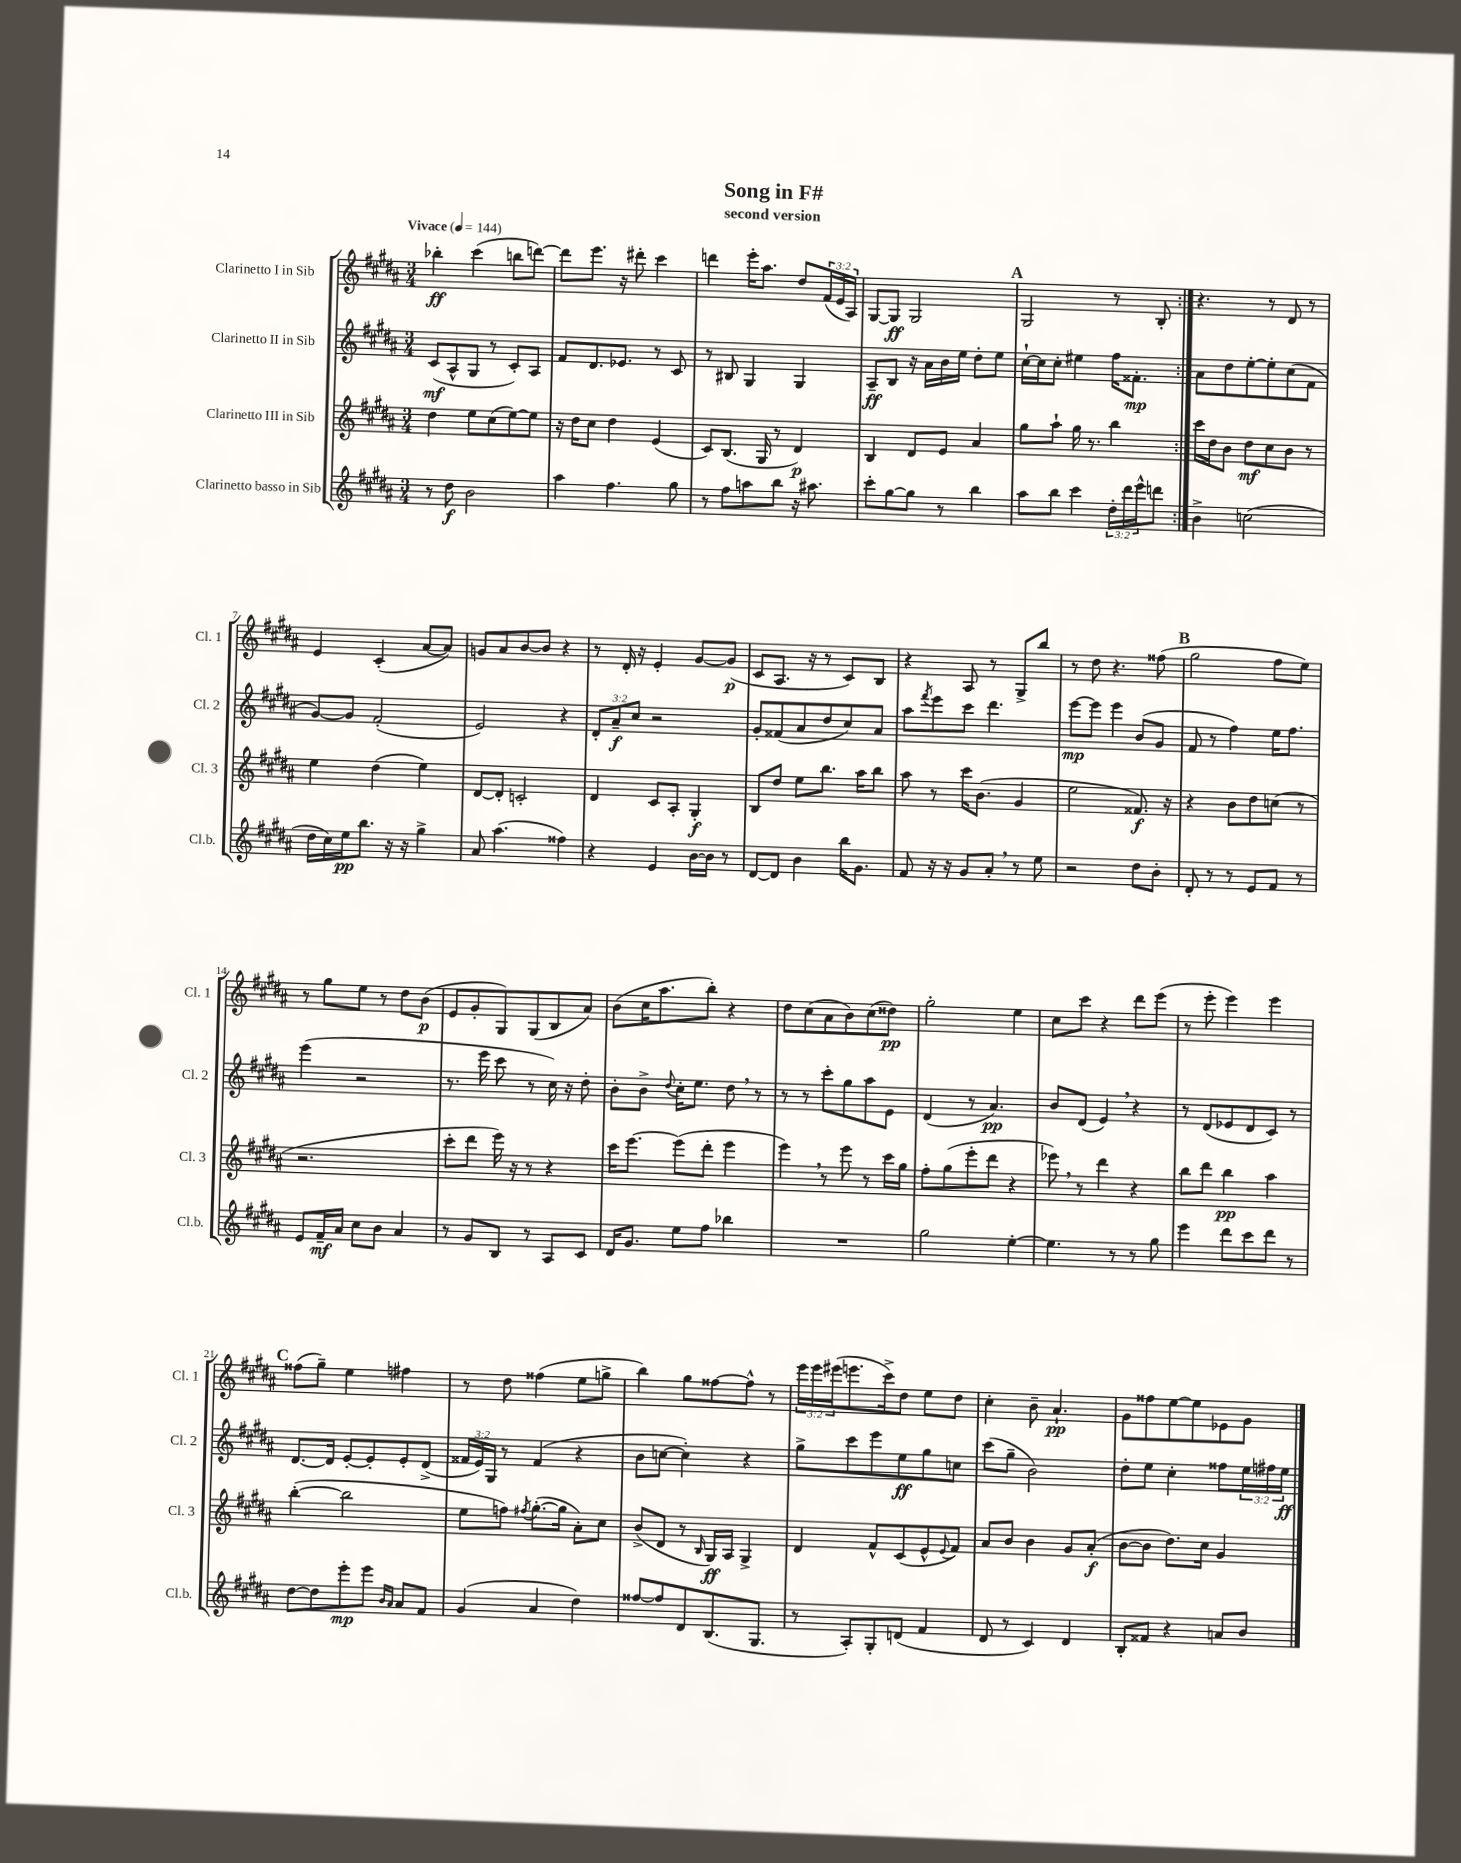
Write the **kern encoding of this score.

**kern	**dynam	**kern	**dynam	**kern	**dynam	**kern	**dynam
*part4	*part4	*part3	*part3	*part2	*part2	*part1	*part1
*staff4	*staff4	*staff3	*staff3	*staff2	*staff2	*staff1	*staff1
*I"Clarinetto basso in Sib	*	*I"Clarinetto III in Sib	*	*I"Clarinetto II in Sib	*	*I"Clarinetto I in Sib	*
*I'Cl.b.	*	*I'Cl. 3	*	*I'Cl. 2	*	*I'Cl. 1	*
*clefG2	*	*clefG2	*	*clefG2	*	*clefG2	*
*k[f#c#g#d#a#]	*	*k[f#c#g#d#a#]	*	*k[f#c#g#d#a#]	*	*k[f#c#g#d#a#]	*
*M3/4	*	*M3/4	*	*M3/4	*	*M3/4	*
*MM144	*	*MM144	*	*MM144	*	*MM144	*
=1	=1	=1	=1	=1	=1	=1	=1
!	!	!	!	!	!	!LO:TX:a:B:t=Vivace	!
8r	.	4dd#\	.	(8c#/L	mf	4bb-X'\	ff
8dd#\	f	.	.	8A#^^/	.	.	.
2b\	.	8ee\L	.	8G#/J	.	(4ccc#\	.
.	.	(8cc#\	.	8r	.	.	.
.	.	[8ee\)	.	8c#'/L)	.	8bbn\L	.
.	.	8ee\J]	.	8A#/J	.	[8dddn\J)	.
=2	=2	=2	=2	=2	=2	=2	=2
4aa#\	.	16r	.	8f#/L	.	8ddd\L]	.
.	.	16dd#\KL	.	.	.	.	.
.	.	8cc#\J	.	8.d#/	.	8.eee\J	.
4.ff#\	.	4dd#\	.	.	.	.	.
.	.	.	.	8.e-X/J	.	16r	.
.	.	.	.	.	.	8ddd#X'\	.
.	.	(4e/	.	8r	.	4ccc#\	.
8gg#\	.	.	.	8c#/	.	.	.
=3	=3	=3	=3	=3	=3	=3	=3
8r	.	8c#/L)	.	8r	.	4dddn\	.
8ff#\L	.	(8.B/J	.	8B#X/	.	.	.
8aan\	.	.	.	4G#/	.	16eee'\KL	.
.	.	16G#/	.	.	.	8.aa#\J	.
8bb\J	.	8r	.	.	.	.	.
16r	.	4d#/)	p	4G#/	.	8dd#/L	.
8.aa#X\	.	.	.	.	.	.	.
.	.	.	.	.	.	(24f#/L	.
.	.	.	.	.	.	24e/	.
.	.	.	.	.	.	24A#/JJ)	.
=4	=4	=4	=4	=4	=4	=4	=4
8ccc#'\L	.	4B/	.	8A#~/L	ff	[8G#/L	.
[8gg#\	.	.	.	8B/J	.	8G#/J]	ff
8gg#\J]	.	8d#/L	.	16r	.	2G#/	.
.	.	.	.	16a#\LL	.	.	.
8r	.	8e/J	.	16b\	.	.	.
.	.	.	.	16ee\JJ	.	.	.
4bb\	.	4a#/	.	8dd#'\L	.	.	.
.	.	.	.	8ee\J	.	.	.
!!LO:REH:place=s1:t=A
=5	=5	=5	=5	=5	=5	=5	=5
8aa#\L	.	8gg#\L	.	[16cc#`\LL	.	2G#/	.
.	.	.	.	16cc#\J]	.	.	.
8bb\J	.	8aa#`\J	.	8cc#'\J	.	.	.
4ccc#\	.	16gg#\	.	4ee#X\	.	.	.
.	.	8.r	.	.	.	.	.
24dd#'\LL	.	4bb\	.	16ff#\KL	.	8r	.
24ddd#\	.	.	.	.	.	.	.
.	.	.	.	8.f##X'\J	mp	.	.
24eee^^\J	.	.	.	.	.	.	.
8dddn\J	.	.	.	.	.	8B'/	.
=6:|!	=6:|!	=6:|!	=6:|!	=6:|!	=6:|!	=6:|!	=6:|!
4b^\	.	16ccc#\LL	.	8a#\L	.	4.r	.
.	.	16dd#\J	.	.	.	.	.
.	.	8b\J	.	8dd#\	.	.	.
(2ccn\	.	8dd#\L	mf	[8ee'\	.	.	.
.	.	8cc#\	.	8ee'\]	.	8r	.
.	.	8b\J	.	(8cc#\	.	8d#/	.
.	.	8r	.	8f#\J	.	8r	.
!!LO:LB:g=z
=7	=7	=7	=7	=7	=7	=7	=7
16dd#\LL	.	4ee\	.	[8g#/L)	.	4e/	.
16cc#\)	.	.	.	.	.	.	.
16ee\J	pp	.	.	8g#/J]	.	.	.
8.bb\J	.	.	.	.	.	.	.
.	.	(4dd#\	.	(2f#'/	.	(4c#'/	.
16r	.	.	.	.	.	.	.
16r	.	.	.	.	.	.	.
4gg#^\	.	4ee\)	.	.	.	[8a#/L	.
.	.	.	.	.	.	8a#/J])	.
=8	=8	=8	=8	=8	=8	=8	=8
8a#/	.	[8d#/L	.	2e/)	.	8gn/L	.
(4.aa#\	.	8d#'/J]	.	.	.	8a#/	.
.	.	2cn'/	.	.	.	[8b/	.
.	.	.	.	.	.	8b/J]	.
4ff##X\)	.	.	.	4r	.	4r	.
=9	=9	=9	=9	=9	=9	=9	=9
4r	.	4d#/	.	12d#'/L	.	8r	.
.	.	.	.	12a#~/	f	.	.
.	.	.	.	.	.	16d#'/	.
.	.	.	.	12cc#/J	.	.	.
.	.	.	.	.	.	16r	.
4e/	.	8c#/L	.	2r	.	4e'/	.
.	.	8A#'/J	.	.	.	.	.
[16b\LL	.	4G#'/	f	.	.	[8g#/L	.
16b\JJ]	.	.	.	.	.	.	.
8r	.	.	.	.	.	(8g#/J]	p
=10	=10	=10	=10	=10	=10	=10	=10
[8d#/L	.	8B/L	.	8g#'/L	.	8c#/L	.
8d#/J]	.	8dd#/J	.	(8f##X/	.	8.A#/J	.
4b\	.	8ee\L	.	8a#/	.	.	.
.	.	.	.	.	.	16r	.
.	.	8.bb\J	.	8dd#/	.	8r	.
16bb\KL	.	.	.	8cc#/)	.	8c#/L)	.
8.g#\J	.	16aa#\KL	.	.	.	.	.
.	.	8bb\J	.	8a#/J	.	8B/J	.
=11	=11	=11	=11	=11	=11	=11	=11
8f#/	.	8aa#\	.	8aa#\L	.	4r	.
.	.	.	.	8qfff#/	.	.	.
16r	.	8r	.	8eee\	.	.	.
16r	.	.	.	.	.	.	.
8g#/L	.	16ccc#\KL	.	8ccc#\J	.	8A#/	.
.	.	(8.b\J	.	.	.	.	.
8a#',/J	.	.	.	4.ddd#\	.	8r	.
8r	.	4g#/	.	.	.	8G#^/L	.
8ee\	.	.	.	.	.	8bb/J	.
=12	=12	=12	=12	=12	=12	=12	=12
2r	.	2ee\	.	[8eee\L	mp	8r	.
.	.	.	.	8eee\J]	.	8dd#\	.
.	.	.	.	4eee\	.	4.r	.
8dd#\L	.	8.f##X/)	f	(8b/L	.	.	.
8b'\J	.	.	.	8g#/J	.	(8ff##X\	.
.	.	16r	.	.	.	.	.
!!LO:REH:place=s1:t=B
=13	=13	=13	=13	=13	=13	=13	=13
8d#'/	.	4r	.	8f#/	.	2gg#\	.
8r	.	.	.	8r	.	.	.
8r	.	8b\L	.	4ff#\)	.	.	.
8e/L	.	8dd#\	.	.	.	.	.
8f#/J	.	(8ccn\J	.	16ee\KL	.	8ff#\L	.
.	.	.	.	8.ff#\J	.	.	.
8r	.	8r	.	.	.	8ee\J)	.
!!LO:LB:g=z
=14	=14	=14	=14	=14	=14	=14	=14
8e/L	.	2.r	.	(4eee\	.	8r	.
16f#~/L	mf	.	.	.	.	8gg#\L	.
16a#/JJ	.	.	.	.	.	.	.
8cc#\L	.	.	.	2r	.	8ee\J	.
8b\J	.	.	.	.	.	8r	.
4a#/	.	.	.	.	.	8dd#\L	.
.	.	.	.	.	.	(8b\J	p
=15	=15	=15	=15	=15	=15	=15	=15
8r	.	8ccc#'\L	.	8.r	.	8e/L	.
8g#/L	.	8ddd#\J	.	.	.	8g#'/	.
.	.	.	.	16eee\	.	.	.
8B/J	.	16eee\)	.	8ccc#\	.	8G#/)	.
.	.	16r	.	.	.	.	.
8r	.	8r	.	8r	.	(8G#/	.
8A#/L	.	4r	.	16cc#\)	.	8B/	.
.	.	.	.	16r	.	.	.
8c#/J	.	.	.	8dd#'\	.	8a#/J)	.
=16	=16	=16	=16	=16	=16	=16	=16
16d#/KL	.	16ccc#\KL	.	8b'\L	.	(8b\L	.
8.g#/J	.	[8.eee\J	.	.	.	.	.
.	.	.	.	8b^\J	.	16cc#\K	.
.	.	.	.	.	.	8.aa#\	.
.	.	.	.	8qqdd#/	.	.	.
8ee\L	.	(8eee\L]	.	16cc#'\KL	.	.	.
.	.	.	.	8.ee\J	.	.	.
8ff#\J	.	8ddd#'\J	.	.	.	8bb'\J)	.
4bb-X\	.	4eee\	.	8dd#,\	.	4r	.
.	.	.	.	8r	.	.	.
=17	=17	=17	=17	=17	=17	=17	=17
2.r	.	4eee,\)	.	8r	.	8dd#\L	.
.	.	.	.	8r	.	(8cc#\	.
.	.	8r	.	8ccc#'\L	.	8a#\	.
.	.	8eee\	.	8gg#\	.	8b\)	.
.	.	8r	.	8aa#\	.	(8cc#\	.
.	.	16ccc#\LL	.	8e\J	.	8dd##X\J)	pp
.	.	16gg#\JJ	.	.	.	.	.
=18	=18	=18	=18	=18	=18	=18	=18
2gg#\	.	8ff#'\L	.	(4d#/	.	2gg#'\	.
.	.	(8gg#\	.	.	.	.	.
.	.	8eee'\	.	8r	.	.	.
.	.	8ddd#\J	.	4.a#/)	pp	.	.
[4ee'\	.	4r	.	.	.	4ee\	.
=19	=19	=19	=19	=19	=19	=19	=19
4.ee\]	.	8eee-X,\)	.	8b/L	.	8cc#\L	.
.	.	8r	.	(8d#/J	.	8ccc#\J	.
.	.	4ddd#\	.	4e,/)	.	4r	.
8r	.	.	.	.	.	.	.
8r	.	4r	.	4r	.	8ddd#\L	.
8gg#\	.	.	.	.	.	(8eee\J	.
=20	=20	=20	=20	=20	=20	=20	=20
4eee\	.	8bb\L	.	8r	.	8r	.
.	.	8ddd#\J	.	(8d#/L	.	8eee'\	.
8ddd#\L	.	4bb\	pp	8e-X/	.	4eee\)	.
8ccc#\	.	.	.	8d#/	.	.	.
8ddd#\J	.	4aa#\	.	8c#/J)	.	4eee\	.
8r	.	.	.	8r	.	.	.
!!LO:LB:g=z
!!LO:REH:place=s1:t=C
=21	=21	=21	=21	=21	=21	=21	=21
[8dd#\L	.	([4bb'\	.	[8.d#/L	.	(8ff##X\L	.
8dd#\]	.	.	.	.	.	8gg#~\J)	.
.	.	.	.	16d#/Jk]	.	.	.
8eee'\	mp	2bb\]	.	[8e'/L	.	4ee\	.
8eee\J	.	.	.	8e'/]	.	.	.
16qqb/LL	.	.	.	.	.	.	.
16qqa#/JJ	.	.	.	.	.	.	.
8a#/L	.	.	.	8e'/	.	4ff#X\	.
8f#/J	.	.	.	(8d#^/J	.	.	.
=22	=22	=22	=22	=22	=22	=22	=22
(4g#/	.	8ee\L	.	24f##X/LL	.	8r	.
.	.	.	.	24e/)	.	.	.
.	.	.	.	24G#/JJ	.	.	.
.	.	8ffn\J)	.	8r	.	8dd#\	.
.	.	8qff#X/	.	.	.	.	.
4a#/	.	([8.gg#'\L	.	(4f##/	.	(4ff##X\	.
.	.	16gg#\Jk]	.	.	.	.	.
4dd#\)	.	8a#'\L)	.	4r	.	8ee\L	.
.	.	8cc#\J	.	.	.	8ggn^\J	.
=23	=23	=23	=23	=23	=23	=23	=23
[8ff##X/L	.	(8b^/L	.	8b\L	.	4bb\)	.
8ff##/]	.	8d#/J	.	[8ccn\J	.	.	.
8d#/	.	8r	.	4cc'\])	.	8gg#\L	.
.	.	16qqB/	.	.	.	.	.
(8.B/	.	16G#/LL)	ff	.	.	[8ff##X\	.
.	.	16A#/JJ	.	.	.	.	.
.	.	4G#^/	.	4r	.	8ff##^^\J]	.
8.G#/J	.	.	.	.	.	.	.
.	.	.	.	.	.	8r	.
=24	=24	=24	=24	=24	=24	=24	=24
8r	.	4d#/	.	8gg#^\L	.	24eee\LL	.
.	.	.	.	.	.	24eee\	.
.	.	.	.	.	.	(24eee#X\J	.
8A#'/L)	.	.	.	8ccc#\	.	8.eeen\	.
8G#'/	.	8f#^^/L	.	8eee\	.	.	.
.	.	.	.	.	.	16ccc#^\k)	.
(8dn/J	.	(8c#/	.	8ee\	ff	8dd#\J	.
4f#/	.	8e^^/	.	8gg#\	.	8ee\L	.
.	.	8qqe/	.	.	.	.	.
.	.	8f#/J)	.	8ccn\J	.	8dd#\J	.
=25	=25	=25	=25	=25	=25	=25	=25
8d#/	.	8a#/L	.	(8ccc#\L	.	4cc#'\	.
8r	.	8b/J	.	8gg#~\J	.	.	.
4c#/)	.	4b\	.	2b\)	.	8b~\	.
.	.	.	.	.	.	4.a#`/	pp
4d#/	.	8g#/L	.	.	.	.	.
.	.	(8a#'/J	f	.	.	.	.
=26	=26	=26	=26	=26	=26	=26	=26
8B'/L	.	[8b\L	.	8dd#'\L	.	8g#\L	.
8f##X/J	.	8b\J]	.	8ee\J	.	8ff##X\	.
4r	.	8.dd#\L)	.	4cc#'\	.	[8ee\	.
.	.	.	.	.	.	8ee\]	.
.	.	16cc#\Jk	.	.	.	.	.
8an/L	.	4g#/	.	8ff##X\L	.	8e-X\	.
8b/J	.	.	.	24ee\L	.	8g#\J	.
.	.	.	.	24ff#X\	.	.	.
.	.	.	.	24ee\JJ	ff	.	.
==	==	==	==	==	==	==	==
*-	*-	*-	*-	*-	*-	*-	*-
